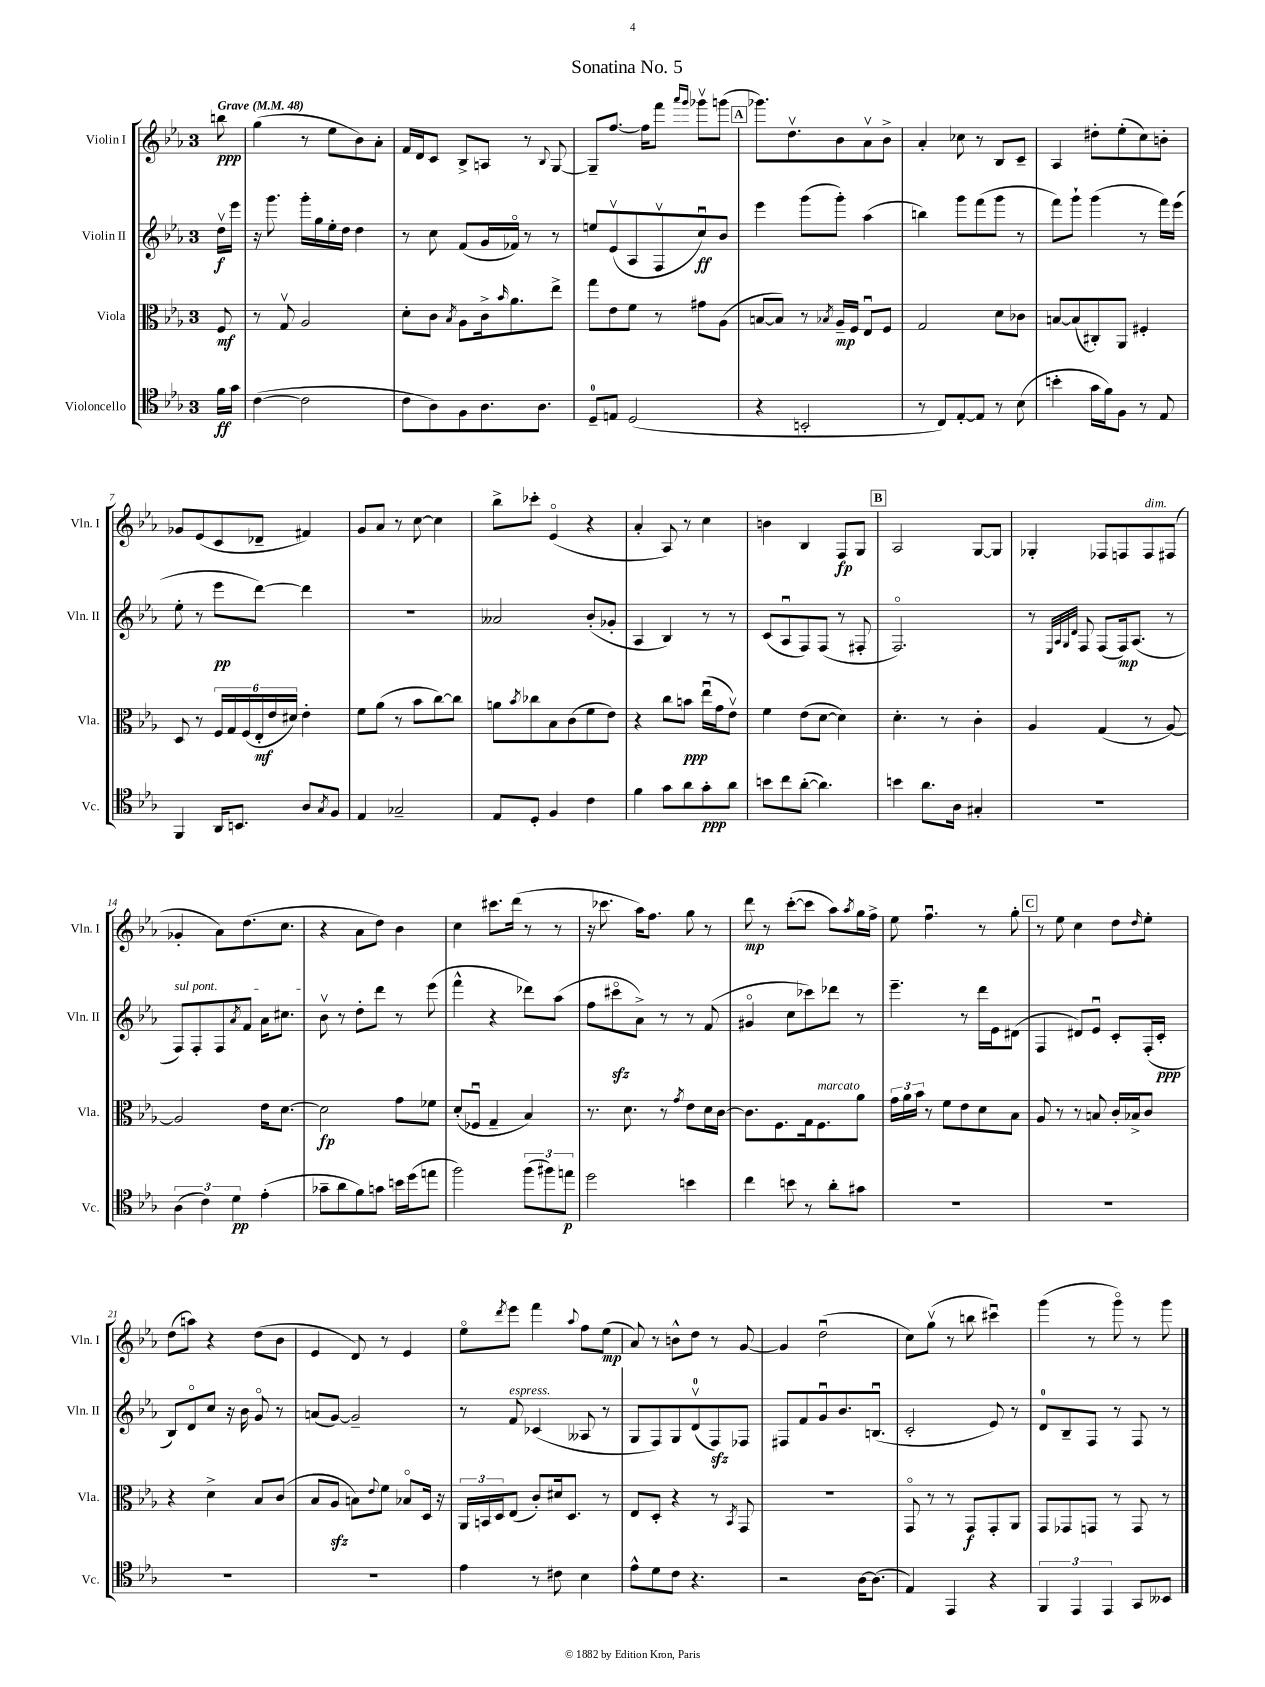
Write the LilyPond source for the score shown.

\header { title = "Sonatina No. 5" }
<<
\new StaffGroup <<
\new Staff = "s0" \with { instrumentName = "Violin I" shortInstrumentName = "Vln. I" } {
    \clef treble \key ees \major \once \override Staff.TimeSignature.style = #'single-digit \time 3/4 \partial 8 \tempo "Grave" 4 = 48
    b''8\ppp |
    g''4( r8 ees''8 bes'8) aes'8-. |
    f'16 d'16 c'8 bes8-> a8 r8 \appoggiatura { bes8 } g8~ |
    g8-- f''8.~ f''16 f'''8 \grace { aes'''16 g'''16 } ges'''8\upbow g'''8( |
    \mark \markup { \box "A" } ges'''8.) d''8.\upbow bes'8 aes'8\upbow bes'8-> |
    aes'4-. ces''8 r8 bes8 c'8-- |
    aes4 dis''8-. ees''8-.( c''8) b'8-. |
    ges'8 ees'8( c'8 des'8-- fis'4) |
    g'8 aes'8 r8 c''8~ c''4 |
    bes''8-> ces'''8-. ees'4\flageolet( r4 |
    aes'4-. aes8) r8 c''4 |
    b'4 bes4 f8\fp g8 |
    \mark \markup { \box "B" } aes2 g8~ g8 |
    ges4-. fes8 f8 f8^\markup { \italic "dim." } fis8( |
    ges'4-. aes'8) d''8.( c''8. |
    r4 aes'8 d''8) bes'4 |
    c''4 cis'''8. d'''16( r8 r8 |
    r16 ces'''8. aes''16) f''8. g''8 r8 |
    d'''8\mp r8 c'''8~-.( c'''8 aes''8) \acciaccatura { aes''8 } g''16 f''16-> |
    ees''8 f''4.\downbow r8 g''8-. |
    \mark \markup { \box "C" } r8 ees''8 c''4 d''8 \grace { d''16 } ees''8-. |
    d''8( a''8) r4 d''8( bes'8 |
    ees'4 d'8) r8 ees'4 |
    ees''8\flageolet \acciaccatura { d'''8 } ees'''8 f'''4 \appoggiatura { aes''8 } f''8 ees''8\mp( |
    aes'8) r8 b'8-^ d''8 r8 g'8~ |
    g'4 d''2\downbow( |
    c''8) g''8\upbow( r8 b''8 cis'''4\downbow) |
    g'''4( r8 g'''8\flageolet) r8 g'''8 \bar "|." |
}
\new Staff = "s1" \with { instrumentName = "Violin II" shortInstrumentName = "Vln. II" } {
    \clef treble \key ees \major \once \override Staff.TimeSignature.style = #'single-digit \time 3/4 \partial 8
    d''16\upbow\f ees'''16 |
    r16 g'''8. g'''16-. g''16 ees''16-. d''16 d''4 |
    r8 c''8 f'8( g'16 fes'16\flageolet) r8 r8 |
    e''8 ees'8\upbow( aes8 f8\upbow c''8\downbow\ff) bes'8 |
    \mark \markup { \box "A" } ees'''4 g'''8( g'''8-.) aes''4( |
    b''4) g'''8 f'''8( g'''8 r8 |
    f'''8) g'''8-! g'''4( r8 f'''16) ees'''16( |
    ees''8-. r8 ees'''8\pp d'''8~) d'''4 |
    R2. |
    aeses'2 bes'8-.( ges'8-. |
    aes4 bes4) r8 r8 |
    c'8( aes8\downbow f8) f8( r8 fis8-. |
    \mark \markup { \box "B" } f2.\flageolet) |
    r8 \grace { ees32 aes32 g32 d'32 } f8 f8( f16\mp) aes8.( r8 |
    \once \override TextSpanner.bound-details.left.text = \markup { \italic "sul pont." } f8\startTextSpan) f8-. f8 \acciaccatura { aes'8 } f'8 aes'16 cis''8. |
    bes'8\upbow\stopTextSpan r8 d''8-. d'''8 r8 ees'''8( |
    f'''4-^ r4 des'''8) aes''8( |
    f''8 cis'''8\flageolet\sfz aes'8->) r8 r8 f'8( |
    gis'4\flageolet c''8 ces'''8) des'''8 r8 |
    ees'''4.-- r8 d'''16 ees'16 dis'8( |
    \mark \markup { \box "C" } f4 dis'8) ees'8\downbow c'8-. f16-.( c'16-.\ppp |
    bes8) d'8\flageolet c''8 r16 bes'16 g'8\flageolet r8 |
    a'8( g'8~) g'2-- |
    r8 f'8^\markup { \italic "espress." } ces'4( aeses8 r8 |
    g8 f8) g8 d'8-0\upbow( f8\sfz) fes8 |
    fis8 f'8 g'8\downbow bes'8. b8.\downbow( |
    c'2-. ees'8) r8 |
    d'8-0 bes8-- f8 r8 f8 r8 \bar "|." |
}
\new Staff = "s2" \with { instrumentName = "Viola" shortInstrumentName = "Vla." } {
    \clef alto \key ees \major \once \override Staff.TimeSignature.style = #'single-digit \time 3/4 \partial 8
    f8\mf |
    r8 g8\upbow aes2 |
    d'8-. c'8 \acciaccatura { bes8 } aes8 c'16-> \grace { bes'16 } aes'8. ees''8-> |
    g''8 ees'8 f'8 r8 gis'8 aes8( |
    \mark \markup { \box "A" } b8~ b8) r8 \acciaccatura { bes8 } aes16--\mp f16 ees8\downbow f8 |
    g2 d'8 ces'8 |
    b8~ b8( cis8-.) aes,8 fis4-. |
    d8 r8 \tuplet 6/4 { f16 g16 f16( ees16-.\mf ees'16 dis'16) } ees'4-. |
    f'8 aes'8( r8 bes'8 c''8~) c''8 |
    a'8 \acciaccatura { bes'8 } ces''8 bes8 c'8( f'8 ees'8) |
    r4 c''8 b'8\ppp ees''16\downbow( g'16 ees'8\upbow) |
    f'4 ees'8( d'8~ d'4) |
    \mark \markup { \box "B" } d'4.-. r8 c'4-. |
    aes4 g4( r8 aes8~) |
    aes2 ees'16 d'8.~ |
    d'2\fp g'8 fes'8 |
    d'8-.( fes8\downbow g4-- bes4) |
    r8. d'8. r8 \acciaccatura { g'8 } ees'8 d'16 c'16~ |
    c'8. f8. g16 f8.^\markup { \italic "marcato" } aes'8 |
    \tuplet 3/2 { g'16 aes'16 bes'16 } r8 f'8 ees'8 d'8 bes8 |
    \mark \markup { \box "C" } aes8 r8 r8 b8 c'16-. bes16-> c'8 |
    r4 d'4-> bes8 c'8( |
    bes8 aes8\sfz b8) \appoggiatura { ees'8 } f'8 bes8\flageolet d16 r16 |
    \tuplet 3/2 { aes,16 b,16 d16 } ees8( c'8-.) dis'16 d8. r8 |
    ees8 d8-. r4 r8 \acciaccatura { bes,8 } g,8 |
    R2. |
    g,8\flageolet r8 r8 g,8\f g,8-. aes,8 |
    g,8 ges,8 g,8 r8 g,8 r8 \bar "|." |
}
\new Staff = "s3" \with { instrumentName = "Violoncello" shortInstrumentName = "Vc." } {
    \clef tenor \key ees \major \once \override Staff.TimeSignature.style = #'single-digit \time 3/4 \partial 8
    f'16\ff g'16 |
    c'4~( c'2 |
    c'8 aes8) f8 aes8. aes8. |
    d8-0-- e8 d2( |
    \mark \markup { \box "A" } r4 b,2-. |
    r8 c8) ees8~-. ees8 r8 bes8( |
    b'4-. g'16 f'16) f8 r8 ees8 |
    f,4 aes,16 b,8. aes8 \acciaccatura { g8 } f8 |
    ees4 ges2-- |
    ees8 d8-. f4 c'4 |
    f'4 g'8 aes'8 g'8-.\ppp aes'8 |
    b'8 c''8 aes'8~-.( aes'4.) |
    \mark \markup { \box "B" } b'4 aes'8. aes16 gis4-. |
    R2. |
    \tuplet 3/2 { aes4( c'4) d'4\pp } ees'4-.( |
    ges'8-- aes'8 f'8) g'8 b'16 d''16( e''8 |
    f''2) \tuplet 3/2 { f''8( fis''8) e''8\p } |
    d''2 b'4 |
    c''4 b'8 r8 aes'8-. gis'8 |
    R2. |
    \mark \markup { \box "C" } R2. |
    R2. |
    R2. |
    ees'4 r8 cis'8 bes4 |
    ees'8-^ d'8 c'8 r4. |
    r2 aes16~ aes8.( |
    ees4) ees,4 r4 |
    \tuplet 3/2 { f,4 ees,4 ees,4 } g,8 beses,8 \bar "|." |
}
>>
>>
